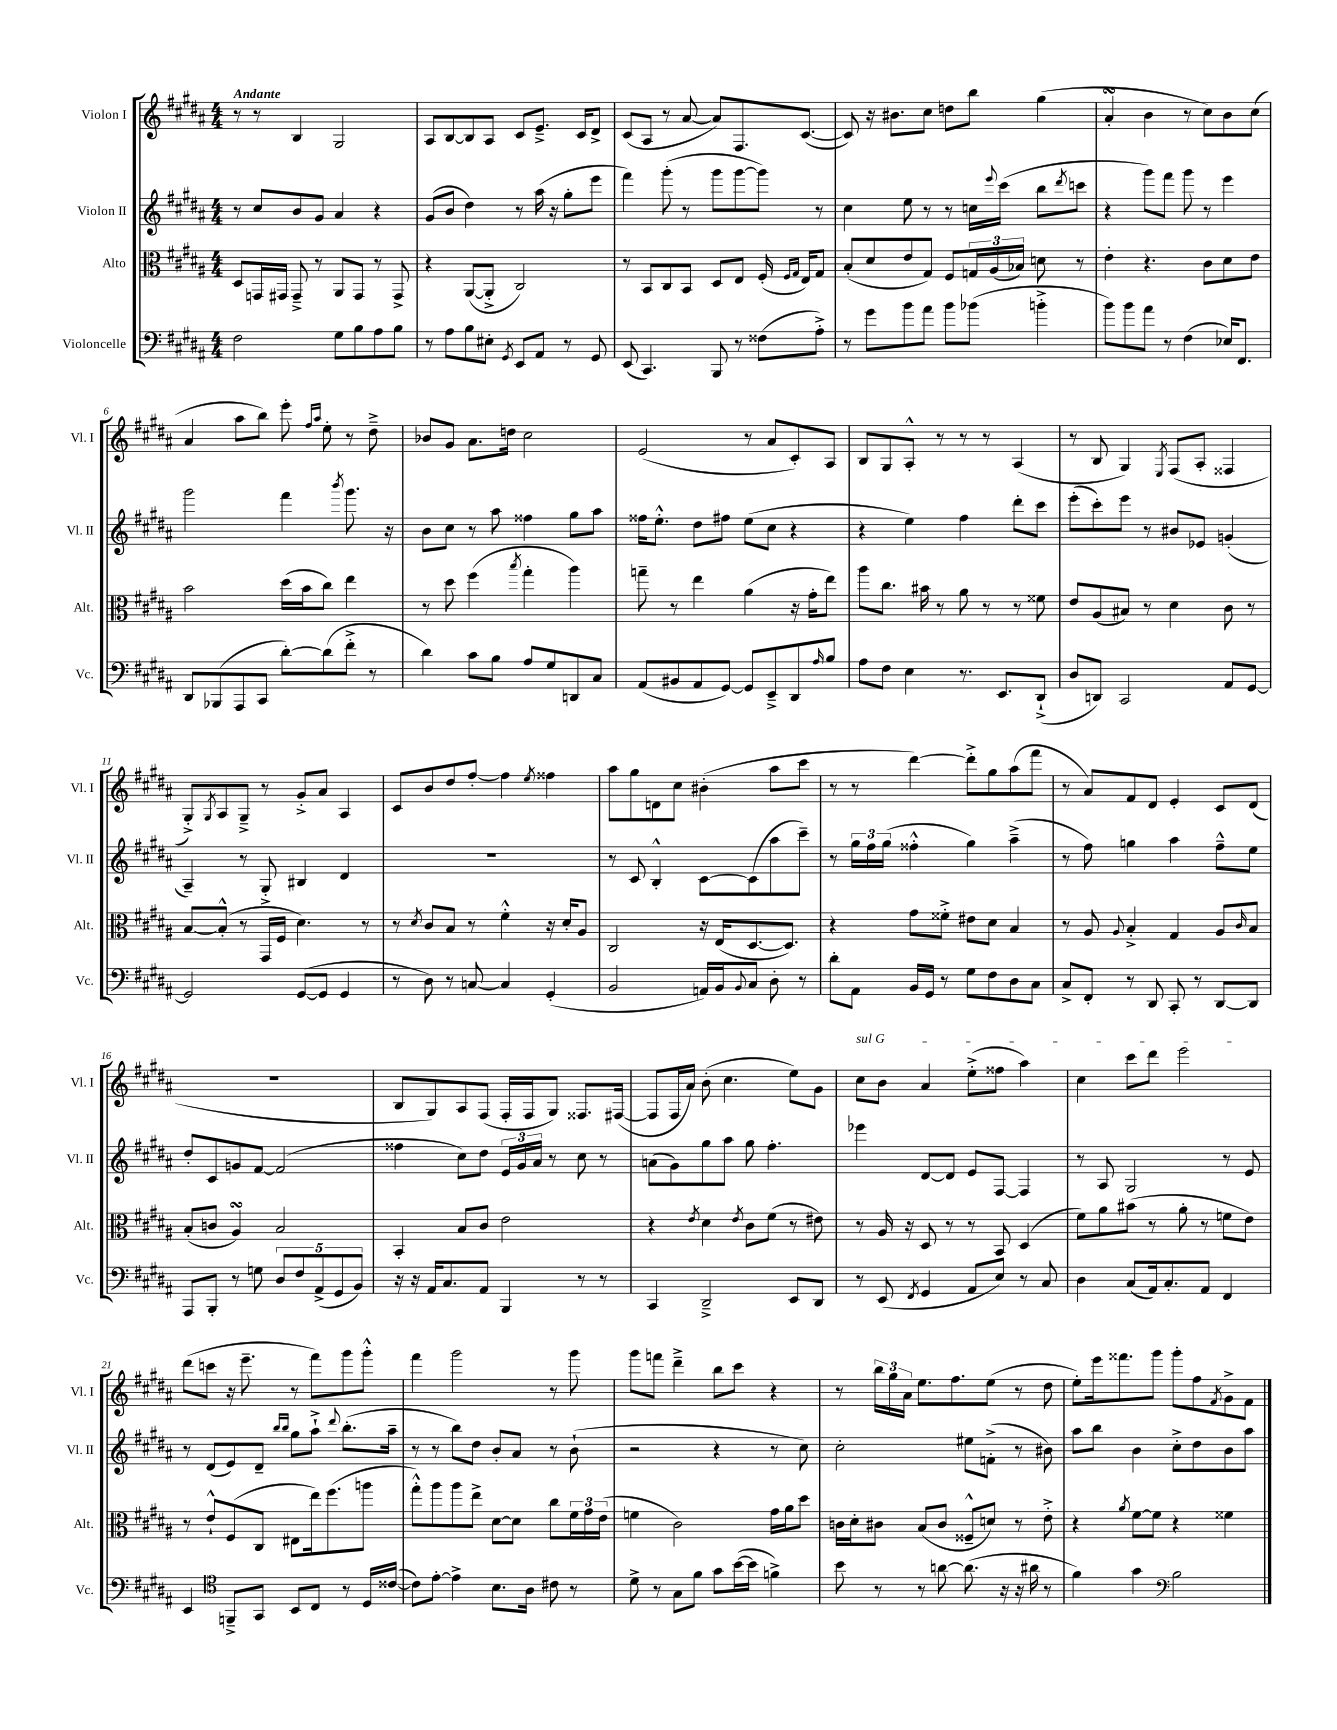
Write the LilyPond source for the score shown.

<<
\new StaffGroup <<
\new Staff = "s0" \with { instrumentName = "Violon I" shortInstrumentName = "Vl. I" } {
    \clef treble \key b \major \numericTimeSignature \time 4/4 \tempo "Andante"
    r8 r8 b4 gis2 |
    ais8 b8~ b8 ais8 cis'8 e'8.---> cis'16 dis'8-> |
    cis'8( ais8 r8 ais'8~ ais'8) fis8. cis'8.~( |
    cis'8) r16 bis'8. cis''8 d''8 b''8 gis''4( |
    ais'4-.\turn b'4 r8 cis''8) b'8 cis''8( |
    ais'4 ais''8 b''8) e'''8-. \grace { fis''16 ais''16 } e''8-. r8 dis''8---> |
    bes'8 gis'8 ais'8. d''16 cis''2 |
    e'2( r8 ais'8 cis'8-.) ais8 |
    b8 gis8 ais8-.-^ r8 r8 r8 ais4( |
    r8 b8 gis4) \acciaccatura { e8 } fis8( ais8-. fisis4 |
    gis8-.->) \acciaccatura { gis8 } ais8 gis8---> r8 gis'8-.-> ais'8 ais4 |
    cis'8 b'8 dis''8 fis''8~-. fis''4 \acciaccatura { e''8 } fisis''4 |
    ais''8 gis''8 d'8 cis''8 bis'4-.( ais''8 cis'''8 |
    r8 r8 dis'''4~) dis'''8-.-> gis''8 ais''8( fis'''8 |
    r8 ais'8) fis'8 dis'8 e'4-. cis'8 dis'8( |
    R1 |
    b8 gis8) ais8 fis8( fis16-. fis16 gis8) fisis8. fis16~( |
    fis8 fis16 ais'16) b'8-.( cis''4. e''8) gis'8 |
    \once \override TextSpanner.bound-details.left.text = \markup { \italic "sul G" } cis''8\startTextSpan b'8 ais'4 e''8-.->( fisis''8 ais''4) |
    cis''4 cis'''8 dis'''8 e'''2\stopTextSpan |
    dis'''8( c'''8 r16 e'''8.-- r8 fis'''8) gis'''8 gis'''8-.-^ |
    fis'''4 gis'''2 r8 gis'''8 |
    gis'''8 f'''8 dis'''4---> b''8 cis'''8 r4 |
    r8 \tuplet 3/2 { b''16 gis''16 ais'16 } e''8. fis''8. e''8( r8 dis''8 |
    e''8-.) e'''16 fisis'''8. gis'''8 gis'''8-. fis''8 \acciaccatura { fis'8 } gis'8-> fis'8 \bar "|." |
}
\new Staff = "s1" \with { instrumentName = "Violon II" shortInstrumentName = "Vl. II" } {
    \clef treble \key b \major \numericTimeSignature \time 4/4
    r8 cis''8 b'8 gis'8 ais'4 r4 |
    gis'8( b'8 dis''4) r8 ais''16( r16 gis''8-. e'''8 |
    fis'''4) gis'''8-.( r8 gis'''8 gis'''8~ gis'''8) r8 |
    cis''4 e''8 r8 r8 c''16 \appoggiatura { e'''8 } cis'''16( b''8 \acciaccatura { dis'''8 } c'''8 |
    r4 gis'''8) fis'''8 gis'''8 r8 e'''4 |
    gis'''2 fis'''4 \acciaccatura { b'''8 } gis'''8. r16 |
    b'8 cis''8 r8 ais''8 fisis''4 gis''8 ais''8 |
    fisis''16 e''8.-.-^ dis''8 fis''8 e''8( cis''8 r4 |
    r4 e''4) fis''4 dis'''8-. cis'''8 |
    e'''8-.( cis'''8-.) e'''8 r8 bis'8 ees'8 g'4-.( |
    ais4--) r8 gis8-.-> bis4 dis'4 |
    R1 |
    r8 cis'8 b4-.-^ cis'8~ cis'8( ais''8 cis'''8--) |
    r8 \tuplet 3/2 { gis''16 fis''16 gis''16( } fisis''4-.-^ gis''4) ais''4--->( |
    r8 fis''8) g''4 ais''4 fis''8---^ e''8 |
    dis''8-. cis'8 g'8 fis'8~ fis'2( |
    fisis''4 cis''8) dis''8 \tuplet 3/2 { e'16 gis'16 ais'16 } r8 cis''8 r8 |
    a'8( gis'8) gis''8 ais''8 gis''8 fis''4.-. |
    ees'''4 dis'8~ dis'8 e'8 fis8~ fis4 |
    r8 ais8 gis2 r8 e'8 |
    r8 dis'8( e'8) dis'8-- \grace { b''16 b''16 } gis''8 ais''8-!-> \appoggiatura { dis'''8 } b''8.-.( ais''16-- |
    r8 r8 b''8) dis''8 b'8-. ais'8 r8 b'8-!( |
    r2 r4 r8 cis''8) |
    cis''2-. eis''8 f'8-.->( r8 bis'8) |
    ais''8 b''8 b'4 cis''8-.-> dis''8 b'8 ais''8 \bar "|." |
}
\new Staff = "s2" \with { instrumentName = "Alto" shortInstrumentName = "Alt." } {
    \clef alto \key b \major \numericTimeSignature \time 4/4
    dis8 g,16 gis,16 gis,8---> r8 ais,8 gis,8 r8 gis,8-> |
    r4 ais,8~( ais,8-.-> cis2) |
    r8 b,8 cis8 b,8 dis8 e8 fis16-.( \grace { fis16 gis16 } e16) gis8 |
    b8-.( dis'8 e'8 gis8) fis8 \tuplet 3/2 { g16 ais16( bes16) } d'8 r8 |
    e'4-. r4. cis'8 dis'8 e'8 |
    b'2 dis''16( b'16 cis''8) e''4 |
    r8 dis''8 fis''4( \acciaccatura { b''8 } gis''4-. ais''4) |
    g''8-- r8 e''4 ais'4( r16 gis'16-. e''8) |
    ais''8 cis''8. bis'16 r8 ais'8 r8 r8 fisis'8 |
    e'8 ais8( bis8) r8 dis'4 cis'8 r8 |
    b8~ b8-.-^( r8 gis,16 fis16 dis'4.) r8 |
    r8 \acciaccatura { dis'8 } cis'8 b8 r8 fis'4-.-^ r16 dis'16-. ais8 |
    cis2 r16 e16( dis8.~ dis8.) |
    r4 gis'8 fisis'8-.-> eis'8 dis'8 b4 |
    r8 ais8 \appoggiatura { ais8 } b4-.-> gis4 ais8 \grace { cis'16 } b8 |
    b8-.( c'8 ais4\turn) b2 |
    b,4-. b8 cis'8 e'2 |
    r4 \acciaccatura { e'8 } dis'4 \acciaccatura { e'8 } cis'8 fis'8( r8 eis'8) |
    r8 ais16 r16 dis8 r8 r8 b,8 dis4( |
    fis'8) ais'8 bis'8( r8 ais'8-. r8 f'8 e'8) |
    r8 e'8-!-^ fis8( cis8 eis8 e''16) fis''8.( a''8 |
    gis''8-.-^) ais''8 ais''8 e''8-> dis'8~ dis'8 cis''8 \tuplet 3/2 { fis'16 gis'16 e'16( } |
    f'4 cis'2) gis'16 ais'16 dis''8 |
    c'16 dis'16-. cis'8 b8( cis'8 fisis8---^ d'8) r8 e'8-.-> |
    r4 \acciaccatura { ais'8 } fis'8~ fis'8 r4 fisis'4 \bar "|." |
}
\new Staff = "s3" \with { instrumentName = "Violoncelle" shortInstrumentName = "Vc." } {
    \clef bass \key b \major \numericTimeSignature \time 4/4
    fis2 gis8 b8 ais8 b8 |
    r8 ais8 b8 eis8-. \acciaccatura { gis,8 } e,8 ais,8 r8 gis,8 |
    e,8( cis,4.) b,,8 r8 fisis8( ais8-.->) |
    r8 gis'8 b'8 ais'8 b'8 bes'8( b'4-.-> |
    b'8) b'8 ais'8 r8 fis4( ees16) fis,8. |
    dis,8 bes,,8( ais,,8 cis,8 dis'8~-.) dis'8( fis'8-.-> r8 |
    dis'4) cis'8 b8 ais8 gis8 d,8 cis8 |
    ais,8( bis,8 ais,8 gis,8~) gis,8 e,8---> dis,8 \grace { ais16 } b8 |
    ais8 fis8 e4 r8. e,8. dis,8-!->( |
    dis8 d,8) cis,2 ais,8 gis,8~ |
    gis,2 gis,8~( gis,8 gis,4 |
    r8 dis8) r8 c8~ c4 gis,4-.( |
    b,2 a,16) b,16 \appoggiatura { b,8 } cis8 dis8-. r8 |
    dis'8-. ais,8 b,16 gis,16 r8 gis8 fis8 dis8 cis8 |
    cis8-> fis,8-. r8 dis,8 cis,8-. r8 dis,8~ dis,8 |
    ais,,8 b,,8-. r8 g8 \tuplet 5/4 { dis8 fis8 ais,8->( gis,8 b,8) } |
    r16 r16 ais,16 cis8. ais,8 b,,4 r8 r8 |
    cis,4 dis,2---> e,8 dis,8 |
    r8 e,8( \acciaccatura { fis,8 } gis,4 ais,8 e8) r8 cis8 |
    dis4 cis8( ais,16) cis8.-. ais,8 fis,4 |
    e,4 \clef tenor f,8---> gis,8 b,8 cis8 r8 dis16 cisis'16~( |
    cisis'8) e'8~-. e'4-> b8. ais16 cis'8 r8 |
    dis'8-> r8 gis8 fis'8 gis'8 b'16~( b'16 f'4->) |
    b'8 r8 r8 a'8~ a'8.( r16 r16 ais'16 r8 |
    fis'4) gis'4 \clef bass b2 \bar "|." |
}
>>
>>
